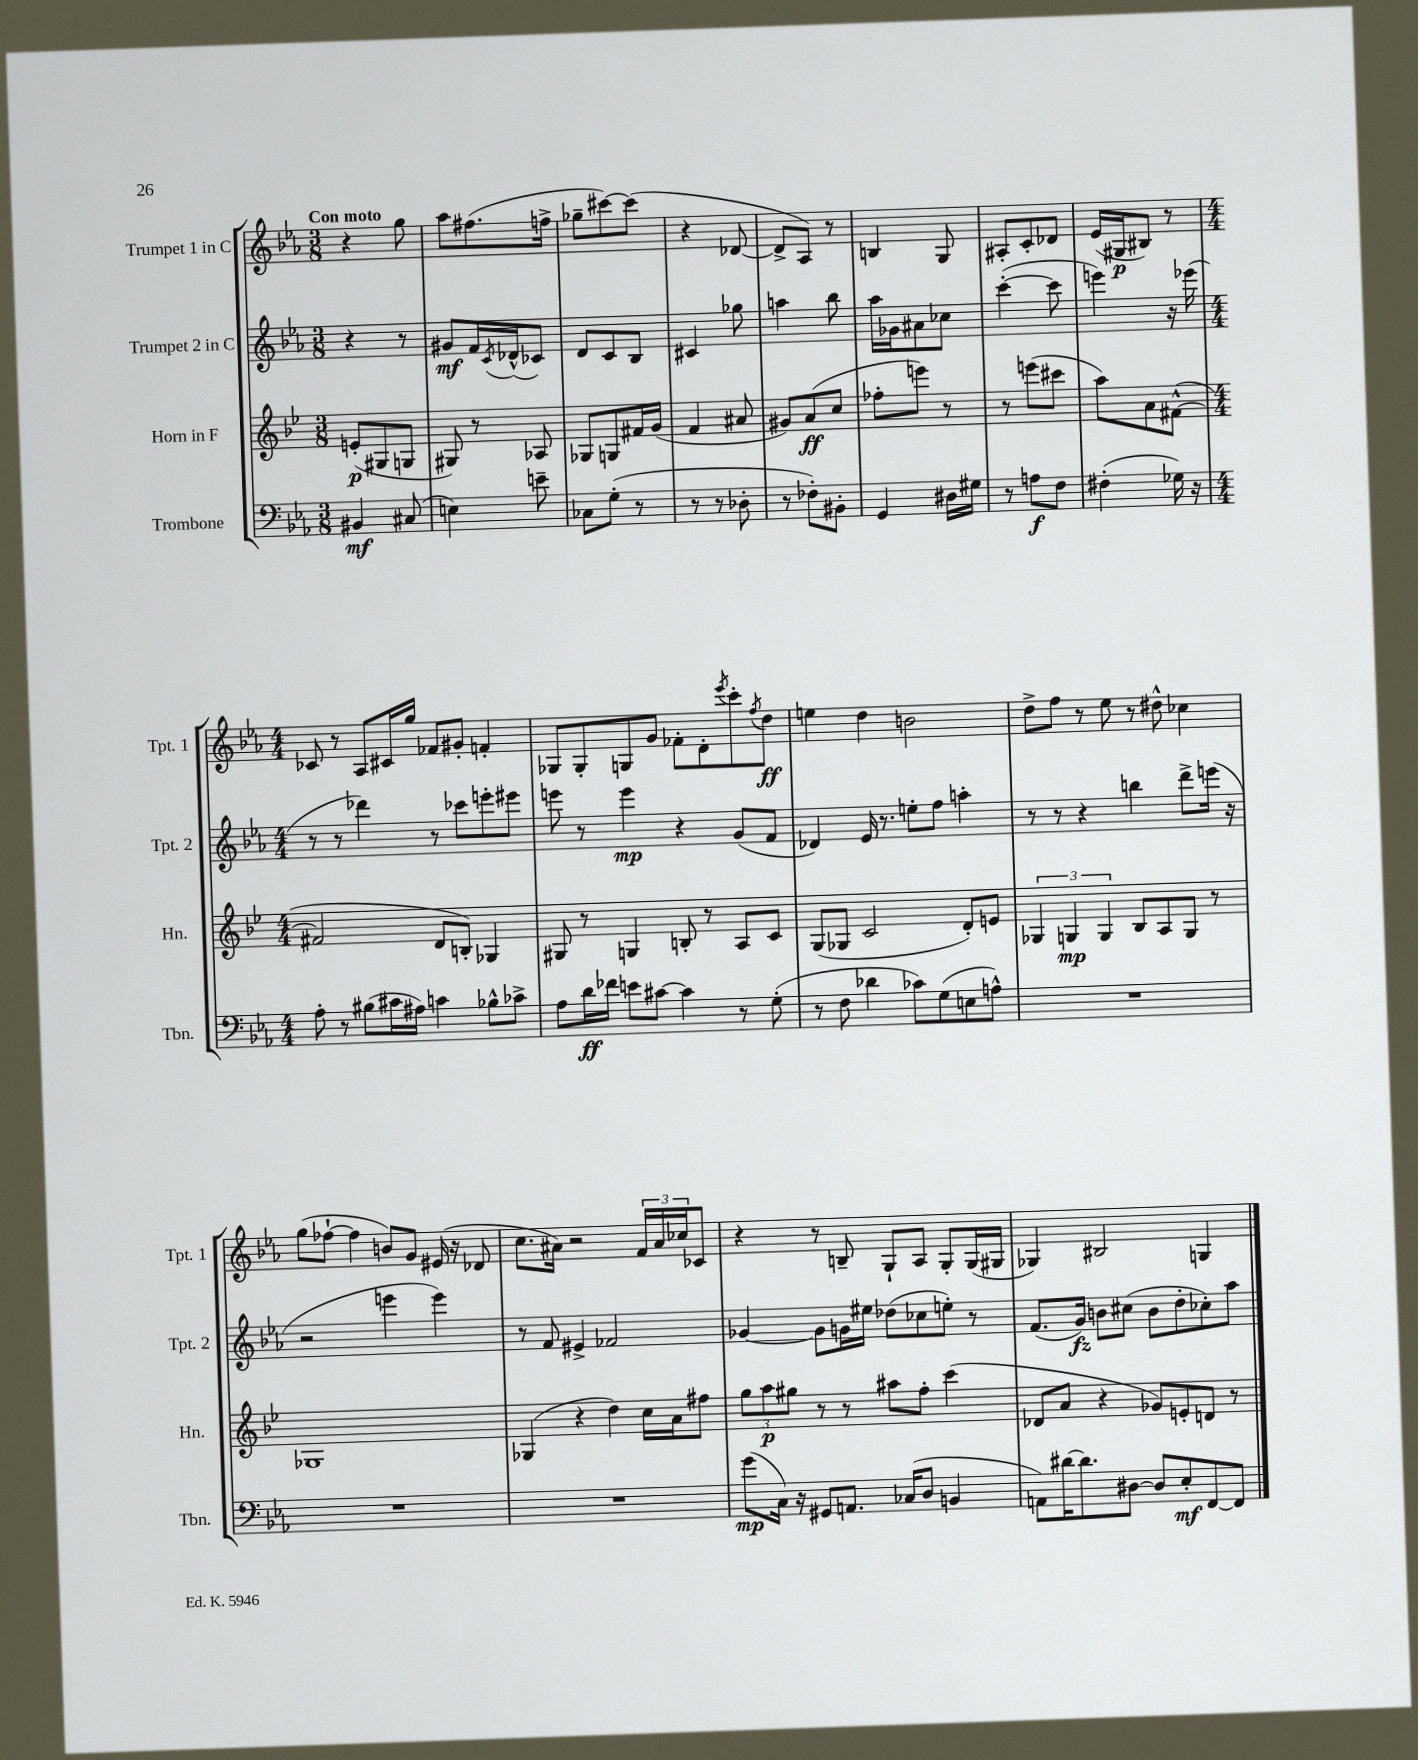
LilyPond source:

<<
\new StaffGroup <<
\new Staff = "s0" \with { instrumentName = "Trumpet 1 in C" shortInstrumentName = "Tpt. 1" } {
    \clef treble \key ees \major \numericTimeSignature \time 3/8 \tempo "Con moto"
    r4 g''8 |
    aes''8 fis''8.( f''16-> |
    ges''8-- cis'''8~) cis'''8( |
    r4 des'8~ |
    des'8-> aes8) r8 |
    b4 g8 |
    ais8-. c'8-. des'8 |
    ees'16( gis16\p bis8) r8 |
    \numericTimeSignature \time 4/4 ces'8 r8 aes8 cis'16 g''16 fes'8 gis'8-. f'4-. |
    ges8 ges8-. g8 g'8 fes'8-. d'8-. \acciaccatura { ees'''8 } c'''8-. \acciaccatura { f''8 } d''8\ff |
    e''4 d''4 b'2 |
    d''8-> f''8 r8 ees''8 r8 dis''8-^ ces''4 |
    g''8( fes''8~-! fes''4 b'8) g'8 eis'16( r16 des'8 |
    c''8. ais'16) r2 \tuplet 3/2 { f'16 ais'16 ces''16 } ces'8 |
    r4 r8 b8-- g8-! aes8 g8-. g16( gis16 |
    ges4) bis2 g4 \bar "|." |
}
\new Staff = "s1" \with { instrumentName = "Trumpet 2 in C" shortInstrumentName = "Tpt. 2" } {
    \clef treble \key ees \major \numericTimeSignature \time 3/8
    r4 r8 |
    gis'8\mf f'16 \acciaccatura { c'8 } des'16-^( ces'8) |
    d'8 c'8 bes8 |
    cis'4 ges''8 |
    a''4 bes''8 |
    aes''16 ges'16 ais'8 ces''8 |
    c'''4~-.( c'''8 |
    e'''4) r16 ees'''16( |
    \numericTimeSignature \time 4/4 r8 r8 des'''4) r8 ces'''8 e'''8-. eis'''8 |
    e'''8 r8 e'''4\mp r4 g'8( f'8 |
    des'4) ees'16 r8. e''8-. f''8 a''4-. |
    r8 r8 r4 b''4 d'''8-> e'''16( r16 |
    r2 e'''4 e'''4) |
    r8 f'8 eis'4-> fes'2 |
    ges'4~ ges'8 g'16 eis''16 des''8( ces''8 e''8-.) r8 |
    f'8.( g'16\fz) b'8 cis''8( b'8 d''8-. ces''8-.) aes''8 \bar "|." |
}
\new Staff = "s2" \with { instrumentName = "Horn in F" shortInstrumentName = "Hn." } {
    \clef treble \key bes \major \numericTimeSignature \time 3/8
    e'8-.\p( gis8 g8 |
    gis8) r8 aes8 |
    ges8 g8 fis'16 g'16( |
    f'4 ais'8 |
    gis'8) a'8\ff( c''8 |
    fes''8-. e'''8) r8 |
    r8 e'''8( cis'''8 |
    a''8) a'8 fis'8~-^( |
    \numericTimeSignature \time 4/4 fis'2 d'8 b8-.) ges4 |
    gis8 r8 g4 b8-. r8 a8 c'8 |
    g8( ges8 c'2 d'8-.) e'8 |
    \tuplet 3/2 { ges4 g4\mp g4 } bes8 a8 g8 r8 |
    ges1 |
    ges4( r4 d''4) c''16 a'16 fis''8 |
    \tuplet 3/2 { g''8 a''8\p gis''8 } r8 r8 ais''8 f''8-. c'''4( |
    des'8 a'8 r4 ges'8) e'8-. d'8 r8 \bar "|." |
}
\new Staff = "s3" \with { instrumentName = "Trombone" shortInstrumentName = "Tbn." } {
    \clef bass \key ees \major \numericTimeSignature \time 3/8
    bis,4\mf cis8( |
    e4) e'8-- |
    ces8 g8-.( r8 |
    r8 r8 des8-. |
    r8 fes8-.) bis,8-. |
    g,4 dis16 gis16 |
    r8 a8\f f8 |
    fis4-.( ges16) r16 |
    \numericTimeSignature \time 4/4 aes8-. r8 bis8( cis'16 ais16) c'4 bes8-^ ces'8-> |
    aes8 d'16\ff fes'16 e'8 cis'8~ cis'4 r8 g8-.( |
    r8 f8 des'4 ces'8) g8( e8 a8-^) |
    R1 |
    R1 |
    R1 |
    g'8\mp( c16) r16 gis,8 a,8. ces16( d8 b,4 |
    a,8) dis'16~ dis'8. dis8~ dis8 ees8-.\mf f,8~ f,8 \bar "|." |
}
>>
>>
\layout { \context { \Score \remove "Bar_number_engraver" } }
